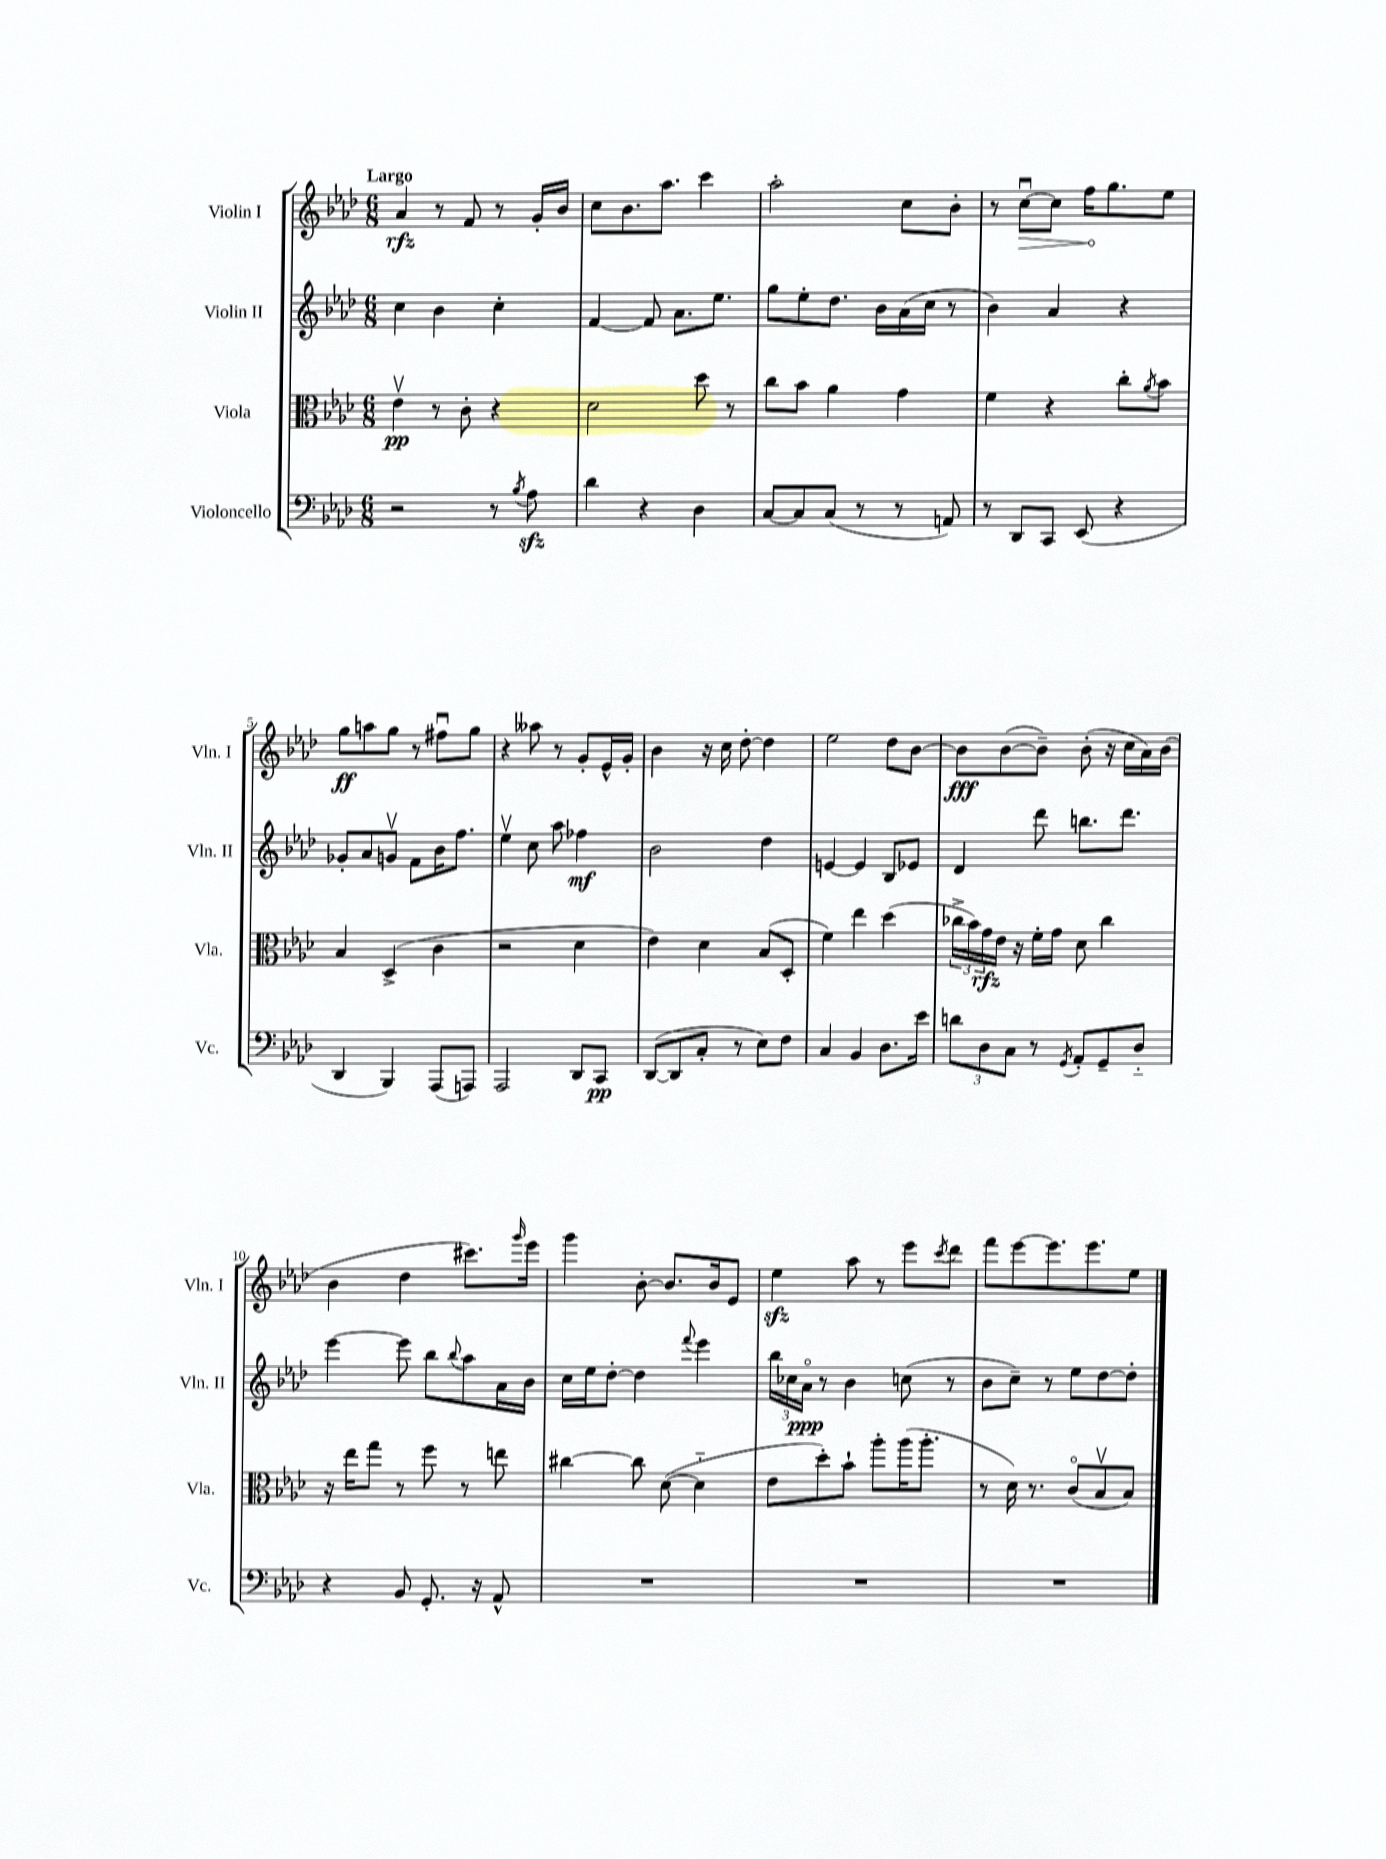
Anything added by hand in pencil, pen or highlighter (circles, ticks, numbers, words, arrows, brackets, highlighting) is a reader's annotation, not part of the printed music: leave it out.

**kern	**dynam	**kern	**dynam	**kern	**dynam	**kern	**dynam
*part4	*part4	*part3	*part3	*part2	*part2	*part1	*part1
*staff4	*staff4	*staff3	*staff3	*staff2	*staff2	*staff1	*staff1
*I"Violoncello	*	*I"Viola	*	*I"Violin II	*	*I"Violin I	*
*I'Vc.	*	*I'Vla.	*	*I'Vln. II	*	*I'Vln. I	*
*clefF4	*	*clefC3	*	*clefG2	*	*clefG2	*
*k[b-e-a-d-]	*	*k[b-e-a-d-]	*	*k[b-e-a-d-]	*	*k[b-e-a-d-]	*
*M6/8	*	*M6/8	*	*M6/8	*	*M6/8	*
=1	=1	=1	=1	=1	=1	=1	=1
!	!	!	!	!	!	!LO:TX:a:B:t=Largo	!
2r	.	4e-v\	pp	4cc\	.	4a-/	rfz
.	.	8r	.	4b-\	.	8r	.
.	.	8c'\	.	.	.	8f/	.
8r	.	4r	.	4cc'\	.	8r	.
8qB-/	.	.	.	.	.	.	.
8A-zz\	.	.	.	.	.	16g'/LL	.
.	.	.	.	.	.	16b-/JJ	.
=2	=2	=2	=2	=2	=2	=2	=2
4d-\	.	2d-\	.	[4f/	.	8cc\L	.
.	.	.	.	.	.	8.b-\	.
4r	.	.	.	8f/]	.	.	.
.	.	.	.	.	.	8.aa-\J	.
.	.	.	.	8.a-\L	.	.	.
4D-\	.	8dd-\	.	.	.	4ccc\	.
.	.	.	.	8.ee-\J	.	.	.
.	.	8r	.	.	.	.	.
=3	=3	=3	=3	=3	=3	=3	=3
[8C/L	.	8cc\L	.	8gg\L	.	2aa-'\	.
8C/]	.	8b-\J	.	8ee-'\	.	.	.
(8C/J	.	4a-\	.	8.dd-\J	.	.	.
8r	.	.	.	.	.	.	.
.	.	.	.	16b-\LL	.	.	.
8r	.	4g\	.	(16a-\	.	8cc\L	.
.	.	.	.	16cc\JJ	.	.	.
8AAn/)	.	.	.	8r	.	8b-'\J	.
=4	=4	=4	=4	=4	=4	=4	=4
8r	.	4f\	.	4b-\)	.	8r	.
!	!	!	!	!	!	!	!LO:HP:b
8DD-/L	.	.	.	.	.	[8ccu\L	>
8CC/J	.	4r	.	4a-/	.	8cc\J]	.
(8EE-/	.	.	.	.	.	16ff\KL	.
.	.	.	.	.	.	8.gg\	]
4r	.	8cc'\L	.	4r	.	.	.
.	.	8qa-/	.	.	.	.	.
.	.	8b-\J	.	.	.	8ee-\J	.
!!LO:LB:g=z
=5	=5	=5	=5	=5	=5	=5	=5
4DD-/	.	4B-/	.	8g-X'/L	.	8gg\L	ff
.	.	.	.	8a-/	.	8aan\	.
4BBB-/)	.	(4D-^/	.	8gnv/J	.	8gg\J	.
.	.	.	.	8f\L	.	8r	.
(8AAA-/L	.	4c\	.	16b-\K	.	8ff#Xu\L	.
.	.	.	.	8.ff\J	.	.	.
8AAAn/J)	.	.	.	.	.	8gg\J	.
=6	=6	=6	=6	=6	=6	=6	=6
2AAA-/	.	2r	.	4ee-v\	.	4r	.
.	.	.	.	8cc\	.	8aa--X\	.
.	.	.	.	8aa-\	.	8r	.
8DD-/L	.	4d-\	.	4ff-X\	mf	8g'/L	.
8CC/J	pp	.	.	.	.	16e-^^/L	.
.	.	.	.	.	.	16g'/JJ	.
=7	=7	=7	=7	=7	=7	=7	=7
([8DD-/L	.	4e-\)	.	2b-\	.	4b-\	.
8DD-/]	.	.	.	.	.	.	.
8C'/J	.	4d-\	.	.	.	16r	.
.	.	.	.	.	.	16cc\	.
8r	.	.	.	.	.	[8dd-'\	.
8E-\L)	.	(8B-/L	.	4dd-\	.	4dd-\]	.
8F\J	.	8D-'/J	.	.	.	.	.
=8	=8	=8	=8	=8	=8	=8	=8
4C/	.	4f\)	.	[4en/	.	2ee-\	.
4BB-/	.	4ee-\	.	4e/]	.	.	.
8.D-\L	.	(4dd-\	.	8B-/L	.	8dd-\L	.
.	.	.	.	8e-X/J	.	[8b-\J	.
16e-\Jk	.	.	.	.	.	.	.
=9	=9	=9	=9	=9	=9	=9	=9
12dn\L	.	24cc-X^\LL	.	4d-/	.	8b-\L]	fff
.	.	24b-\)	.	.	.	.	.
12D-\	.	24g\	rfz	.	.	.	.
.	.	16e-\JJ	.	.	.	([8b-\	.
12C\J	.	.	.	.	.	.	.
.	.	16r	.	.	.	.	.
8r	.	16f'\LL	.	8ddd-\	.	8b-~\J])	.
.	.	16g\JJ	.	.	.	.	.
8qGG/	.	.	.	.	.	.	.
8AA-'/L	.	8d-\	.	8.bbn\L	.	(8b-'\	.
8GG~/	.	4cc-\	.	.	.	16r	.
.	.	.	.	8.ddd-\J	.	16cc\LL	.
8D-/J	.	.	.	.	.	16a-\)	.
.	.	.	.	.	.	(16b-\JJ	.
!!LO:LB:g=z
=10	=10	=10	=10	=10	=10	=10	=10
4r	.	16r	.	[4eee-\	.	4b-\	.
.	.	16ee-\KL	.	.	.	.	.
.	.	8gg\J	.	.	.	.	.
8BB-/	.	8r	.	8eee-\]	.	4dd-\	.
8.GG'/	.	8ff\	.	8bb-\L	.	.	.
.	.	.	.	8qqbb-/	.	.	.
.	.	8r	.	8aa-\	.	8.ccc#X\L)	.
16r	.	.	.	.	.	.	.
8AA-^^/	.	8een\	.	16a-\L	.	.	.
.	.	.	.	.	.	16qqggg/	.
.	.	.	.	16b-\JJ	.	16eee-\Jk	.
=11	=11	=11	=11	=11	=11	=11	=11
2.r	.	[4cc#X\	.	16cc\LL	.	4ggg\	.
.	.	.	.	16ee-\J	.	.	.
.	.	.	.	[8dd-'\J	.	.	.
.	.	8cc#\]	.	4dd-\]	.	[8b-'\	.
.	.	([8d-\	.	.	.	8.b-/L]	.
.	.	.	.	8qqfff/	.	.	.
.	.	4d-\]	.	4eee-\	.	.	.
.	.	.	.	.	.	16b-/k	.
.	.	.	.	.	.	8e-/J	.
=12	=12	=12	=12	=12	=12	=12	=12
2.r	.	8e-\L	.	24bb-\LL	.	4ee-zz\	.
.	.	.	.	24cc-X\	.	.	.
.	.	.	.	24a-\JJ	ppp	.	.
.	.	8dd-'\)	.	8r	.	.	.
.	.	8b-`\J	.	4b-\	.	8aa-\	.
.	.	8aa-'\L	.	.	.	8r	.
.	.	(16aa-\K	.	(8ccn\	.	8eee-\L	.
.	.	8.aa-'\J	.	.	.	.	.
.	.	.	.	.	.	8qccc/	.
.	.	.	.	8r	.	8ddd-\J	.
=13	=13	=13	=13	=13	=13	=13	=13
2.r	.	8r	.	8b-\L	.	8fff\L	.
.	.	16d-\)	.	8cc~\J)	.	[8eee-\	.
.	.	8.r	.	.	.	.	.
.	.	.	.	8r	.	8.eee-\]	.
.	.	(8c/L	.	8ee-\L	.	.	.
.	.	.	.	.	.	8.eee-\	.
.	.	8B-v/	.	[8dd-\	.	.	.
.	.	8B-/J)	.	8dd-'\J]	.	8ee-\J	.
==	==	==	==	==	==	==	==
*-	*-	*-	*-	*-	*-	*-	*-
